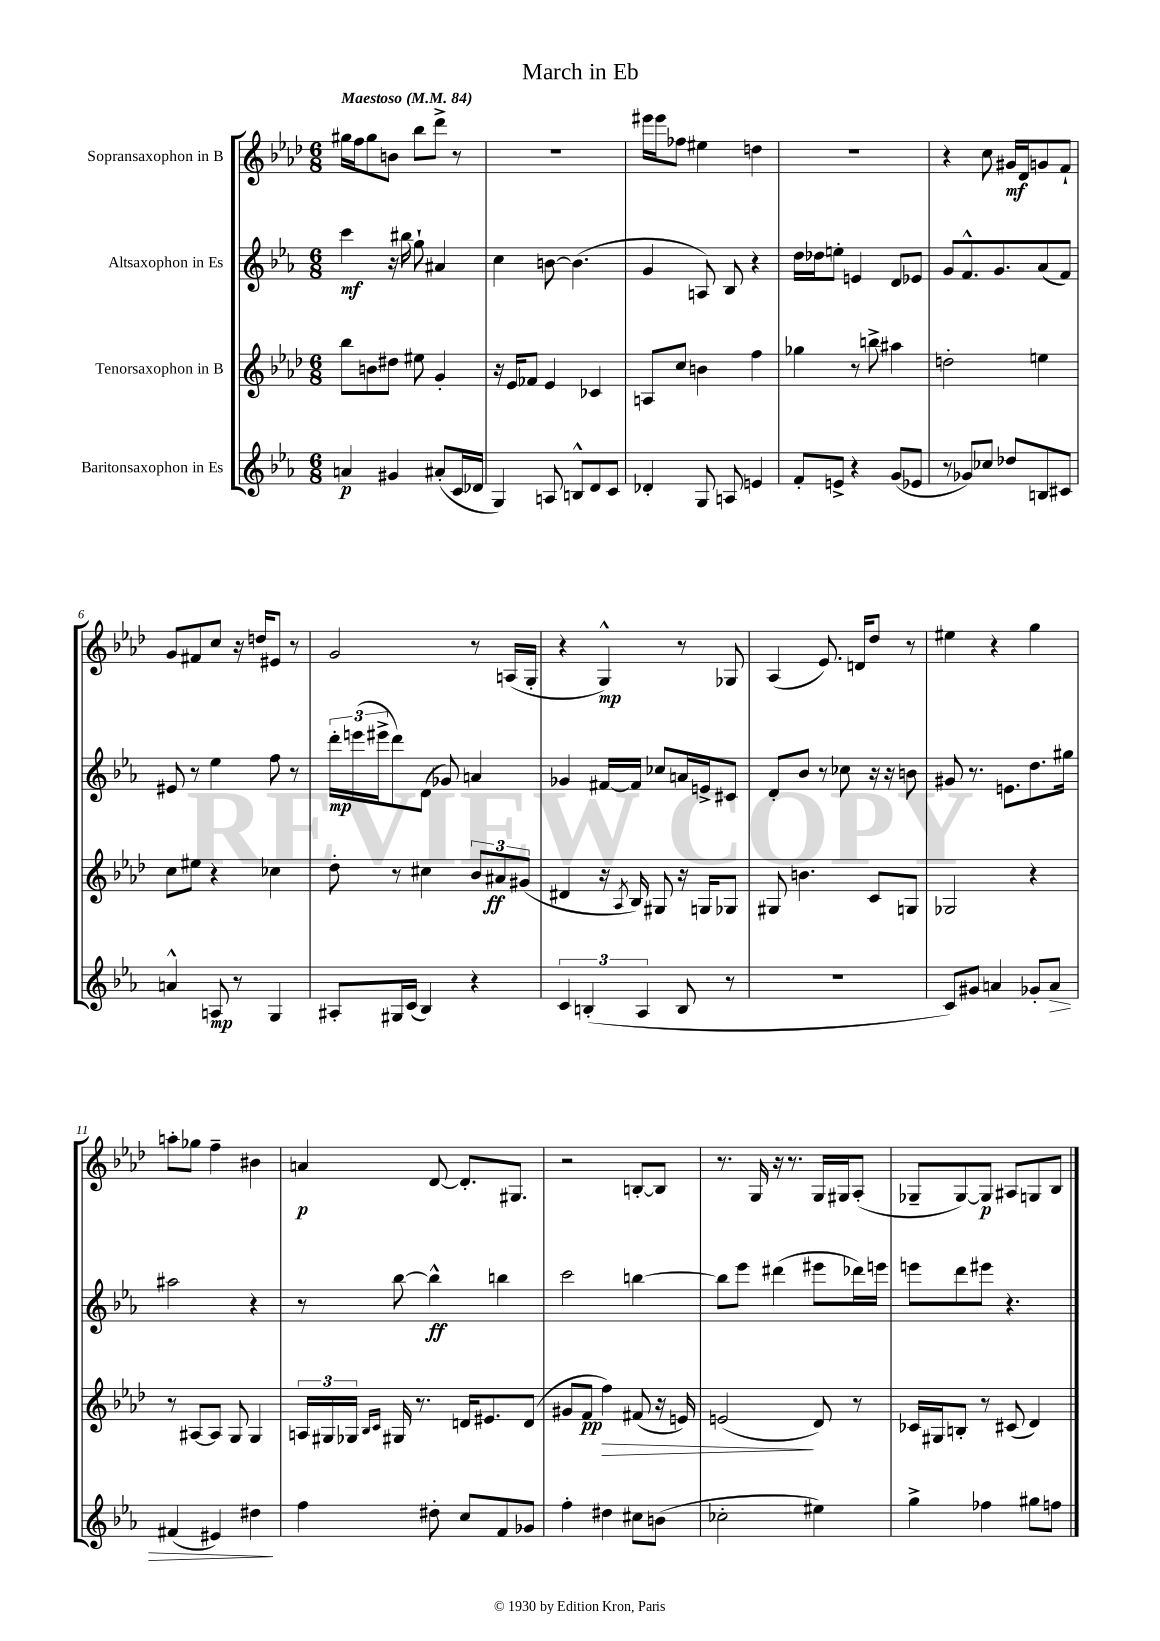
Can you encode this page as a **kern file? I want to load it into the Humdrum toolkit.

**kern	**dynam	**kern	**dynam	**kern	**dynam	**kern	**dynam
*part4	*part4	*part3	*part3	*part2	*part2	*part1	*part1
*staff4	*staff4	*staff3	*staff3	*staff2	*staff2	*staff1	*staff1
*I"Baritonsaxophon in Es	*	*I"Tenorsaxophon in B	*	*I"Altsaxophon in Es	*	*I"Sopransaxophon in B	*
*clefG2	*	*clefG2	*	*clefG2	*	*clefG2	*
*k[b-e-a-]	*	*k[b-e-a-d-]	*	*k[b-e-a-]	*	*k[b-e-a-d-]	*
*M6/8	*	*M6/8	*	*M6/8	*	*M6/8	*
*MM84	*	*MM84	*	*MM84	*	*MM84	*
=1	=1	=1	=1	=1	=1	=1	=1
!	!	!	!	!	!	!LO:TX:a:B:t=Maestoso	!
4an/	p	8bb-\L	.	4ccc\	mf	16gg#X\LL	.
.	.	.	.	.	.	16ff\J	.
.	.	8bn\	.	.	.	8gg#\	.
4g#X/	.	8dd#X\J	.	16r	.	8bn\J	.
.	.	.	.	16bb#X\	.	.	.
.	.	8ee#X\	.	8gg`\	.	8bb-\L	.
(8a#X'/L	.	4g'/	.	4a#X/	.	8ddd-^\J	.
16c/L	.	.	.	.	.	8r	.
16d-X/JJ	.	.	.	.	.	.	.
=2	=2	=2	=2	=2	=2	=2	=2
4G/)	.	16r	.	4cc\	.	2.r	.
.	.	16e-/KL	.	.	.	.	.
.	.	8f-X/J	.	.	.	.	.
8An/	.	4e-/	.	[8bn\	.	.	.
8Bn^^/L	.	.	.	(4.b\]	.	.	.
8d/	.	4c-X/	.	.	.	.	.
8c/J	.	.	.	.	.	.	.
=3	=3	=3	=3	=3	=3	=3	=3
4d-X'/	.	8An/L	.	4g/	.	16eee#X\LL	.
.	.	.	.	.	.	16eee#\J	.
.	.	8cc/J	.	.	.	8ff-X\J	.
8G/	.	4bn\	.	8An/)	.	4ee#X\	.
8An/	.	.	.	8B-/	.	.	.
4en/	.	4ff\	.	4r	.	4ddn\	.
=4	=4	=4	=4	=4	=4	=4	=4
8f'/L	.	4gg-X\	.	16dd\LL	.	2.r	.
.	.	.	.	16dd-X\J	.	.	.
8en^/J	.	.	.	8een'\J	.	.	.
4r	.	8r	.	4en/	.	.	.
.	.	8bbn^\	.	.	.	.	.
(8g/L	.	4aa#X\	.	8d/L	.	.	.
8e-X/J	.	.	.	8e-X/J	.	.	.
=5	=5	=5	=5	=5	=5	=5	=5
8r	.	2ddn'\	.	8g/L	.	4r	.
8g-X/L)	.	.	.	8.f^^/	.	.	.
8cc-X/J	.	.	.	.	.	8cc\	.
.	.	.	.	8.g/	.	.	.
8dd-X/L	.	.	.	.	.	16g#X/LL	mf
.	.	.	.	.	.	16d-/J	.
8Bn/	.	4een\	.	(8a-/	.	8gn/	.
8c#X/J	.	.	.	8f/J)	.	8f`/J	.
!!LO:LB:g=z
=6	=6	=6	=6	=6	=6	=6	=6
4an^^/	.	8cc\L	.	8e#X/	.	8g/L	.
.	.	8ee#X\J	.	8r	.	8f#X/	.
8An/	mp	4r	.	4ee-\	.	8cc/J	.
8r	.	.	.	.	.	16r	.
.	.	.	.	.	.	16ddn/KL	.
4G/	.	4cc-X\	.	8ff\	.	8e#X/J	.
.	.	.	.	8r	.	8r	.
=7	=7	=7	=7	=7	=7	=7	=7
8A#X'/L	.	8dd-'\	.	24ddd'\LL	mp	2g/	.
.	.	.	.	(24eeen\	.	.	.
.	.	.	.	24eee#X^\J	.	.	.
16G#X/L	.	8r	.	8ddd\)	.	.	.
(16c/JJ	.	.	.	.	.	.	.
4B-/)	.	4cc#X\	.	(8d\J	.	.	.
.	.	.	.	8g-X/)	.	.	.
4r	.	12b-/L	.	4an/	.	8r	.
.	.	12a#X/	ff	.	.	.	.
.	.	.	.	.	.	(16An/LL	.
.	.	(12g#X/J	.	.	.	.	.
.	.	.	.	.	.	16G'/JJ	.
=8	=8	=8	=8	=8	=8	=8	=8
6c/	.	4d#X/	.	4g-X/	.	4r	.
(6Bn'/	.	.	.	.	.	.	.
.	.	16r	.	[16f#X/LL	.	4G^^/)	mp
.	.	8qA-/	.	.	.	.	.
.	.	16B-/)	.	16f#/JJ]	.	.	.
6A-/	.	.	.	.	.	.	.
.	.	8G#X/	.	8cc-X/L	.	.	.
8B/	.	16r	.	16an/L	.	8r	.
.	.	16Gn/KL	.	16en^/J	.	.	.
8r	.	8G-X/J	.	8c#X/J	.	8G-X/	.
=9	=9	=9	=9	=9	=9	=9	=9
2.r	.	8G#X/	.	8d'/L	.	(4A-/	.
.	.	4.bn\	.	8b-/J	.	.	.
.	.	.	.	8r	.	8.e-/)	.
.	.	.	.	8cc-X\	.	.	.
.	.	.	.	.	.	16dn/KL	.
.	.	8c/L	.	16r	.	8dd-/J	.
.	.	.	.	16r	.	.	.
.	.	8Gn/J	.	8bn\	.	8r	.
=10	=10	=10	=10	=10	=10	=10	=10
8c/L)	.	2G-X/	.	8g#X/	.	4ee#X\	.
8g#X/J	.	.	.	8.r	.	.	.
4an/	.	.	.	.	.	4r	.
.	.	.	.	8.en\L	.	.	.
8g-X'/L	.	4r	.	8.dd\	.	4gg\	.
!	!LO:HP:b	!	!	!	!	!	!
8a/J	>	.	.	.	.	.	.
.	.	.	.	16gg#X\Jk	.	.	.
!!LO:LB:g=z
=11	=11	=11	=11	=11	=11	=11	=11
(4f#X/	.	8r	.	2aa#X\	.	8aan'\L	.
.	.	[8A#X/L	.	.	.	8gg-X\J	.
4e#X/)	.	8A#/J]	.	.	.	4ff~\	.
.	.	8G/	.	.	.	.	.
4dd#X\	.	4G/	.	4r	.	4b#X\	.
.	]	.	.	.	.	.	.
=12	=12	=12	=12	=12	=12	=12	=12
4ff\	.	24An/LL	.	8r	.	4an/	p
.	.	24G#X/	.	.	.	.	.
.	.	24G-X/JJ	.	.	.	.	.
.	.	16qqB-/LL	.	.	.	.	.
.	.	16qqc/JJ	.	.	.	.	.
.	.	16G#X/	.	[8bb-\	.	.	.
.	.	8.r	.	.	.	.	.
8dd#X'\	.	.	.	4bb-^^\]	ff	[8d-/	.
8cc/L	.	16dn/KL	.	.	.	8.d-'/L]	.
.	.	8.e#X/	.	.	.	.	.
8f/	.	.	.	4bbn\	.	.	.
.	.	.	.	.	.	8.G#X/J	.
8g-X/J	.	(8d/J	.	.	.	.	.
=13	=13	=13	=13	=13	=13	=13	=13
4ff'\	.	8g#X/L	.	2ccc\	.	2r	.
.	.	8f/J	pp	.	.	.	.
!	!	!	!LO:HP:b	!	!	!	!
4dd#X\	.	4ff\)	>	.	.	.	.
8cc#X\L	.	(8f#X/	.	[4bbn\	.	[8Bn'/L	.
(8bn\J	.	16r	.	.	.	8B/J]	.
.	.	16en/)	.	.	.	.	.
=14	=14	=14	=14	=14	=14	=14	=14
2cc-X'\	.	(2en/	.	8bb\L]	.	8.r	.
.	.	.	.	8eee-\J	.	.	.
.	.	.	.	.	.	16G/	.
.	.	.	.	(4ddd#X\	.	16r	.
.	.	.	.	.	.	8.r	.
4ee#X\)	.	8d-/)	]	8eee#X\L	.	16G/LL	.
.	.	.	.	.	.	16G#X/J	.
.	.	8r	.	16ddd-X\L)	.	(8A-'/J	.
.	.	.	.	16eeen\JJ	.	.	.
=15	=15	=15	=15	=15	=15	=15	=15
4gg^\	.	16c-X/LL	.	8eeen\L	.	8G-X~/L	.
.	.	16G#X/J	.	.	.	.	.
.	.	8Bn'/J	.	8ddd\	.	[8G-/)	.
4ff-X\	.	8r	.	8eee#X\J	.	8G-/J]	p
.	.	(8c#X/	.	4.r	.	8A#X/L	.
8gg#X\L	.	4d-/)	.	.	.	8Gn/	.
8ffn\J	.	.	.	.	.	8B-/J	.
==	==	==	==	==	==	==	==
*-	*-	*-	*-	*-	*-	*-	*-
